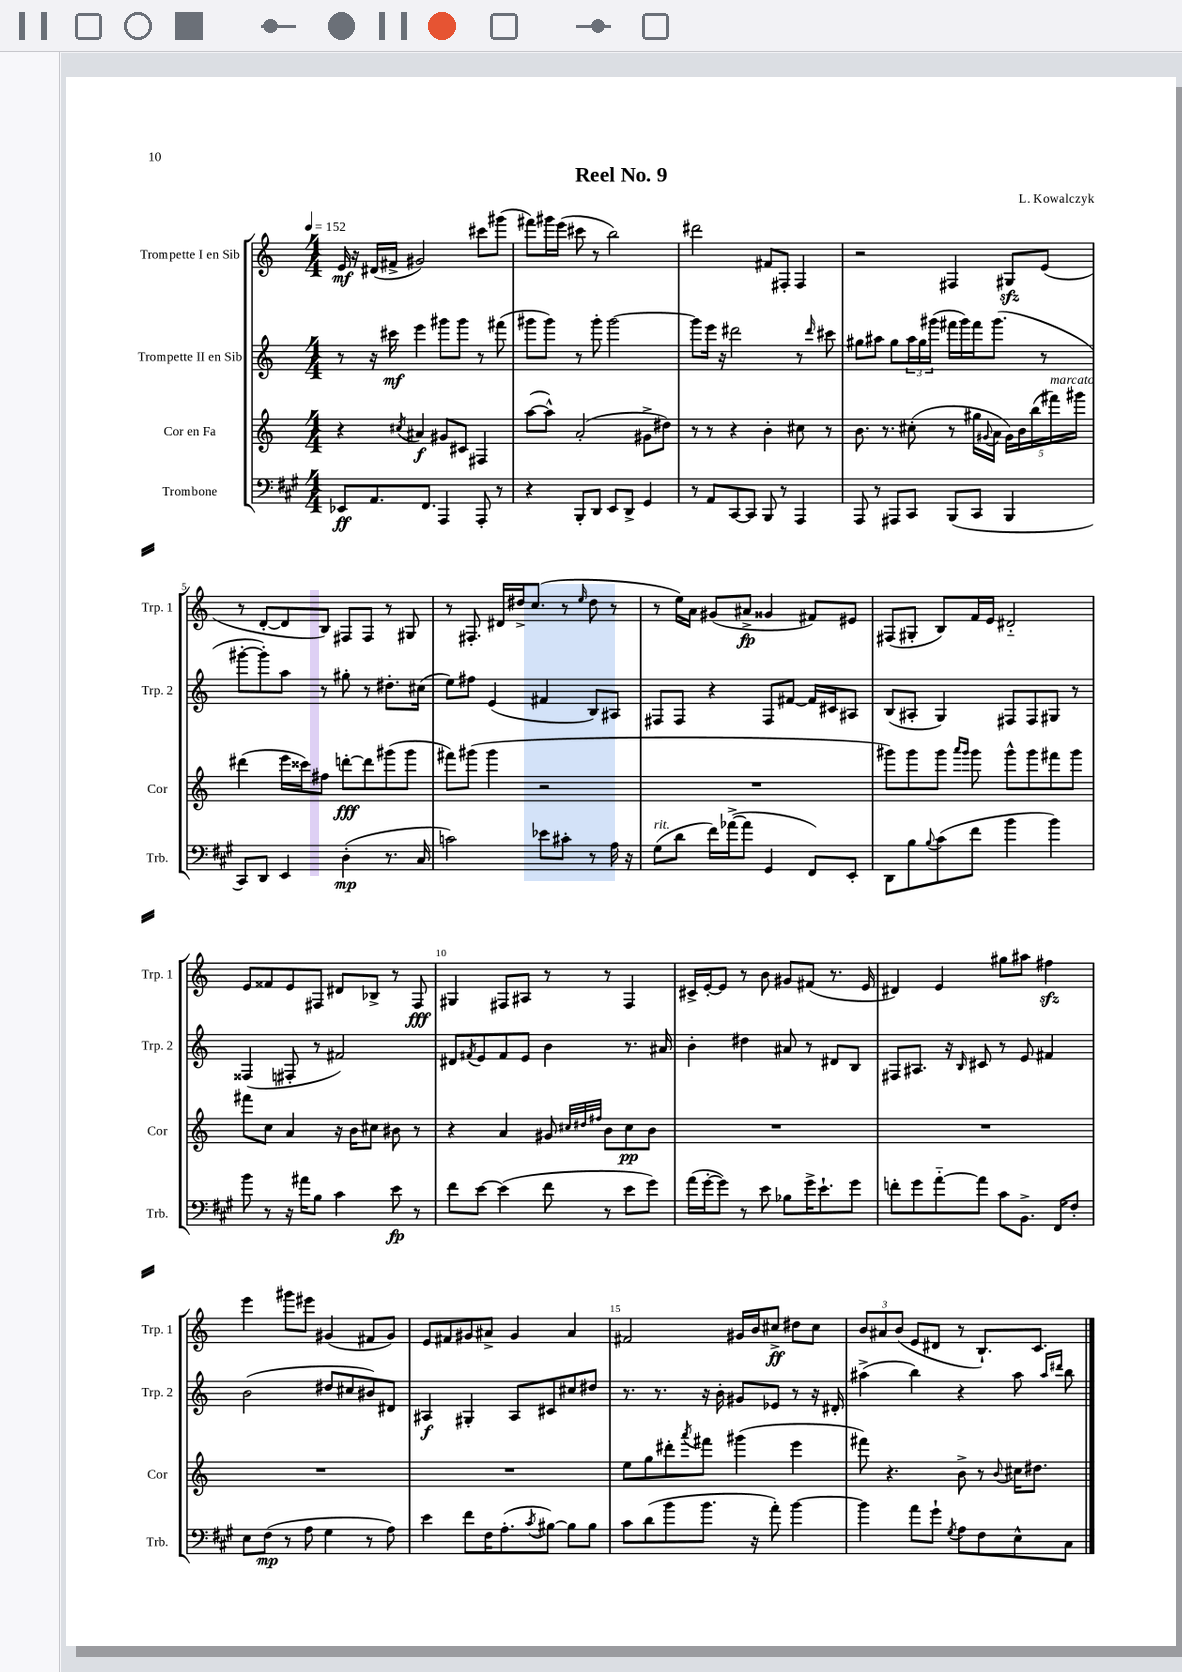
\header { title = "Reel No. 9" composer = "L. Kowalczyk" }
<<
\new StaffGroup <<
\new Staff = "s0" \with { instrumentName = "Trompette I en Sib" shortInstrumentName = "Trp. 1" } {
    \clef treble \key c \major \numericTimeSignature \time 4/4 \tempo 4 = 152
    e'16\mf r16 dis'16( fis'16-> gis'2) cis'''8 gis'''8( |
    fis'''8) gis'''16 e'''16( cis'''8 r8 b''2) |
    dis'''2 fis'8 fis8-. fis4 |
    r2 fis4 gis8\sfz e'8( |
    r8 d'8~-. d'8 b8) fis8 fis8 r8 gis8 |
    r8 fis8.-. dis'16 dis''16-> c''8.( r8 \grace { e''16 } dis''8 r8 |
    r8 e''16) a'16 gis'8( ais'8->\fp gisis'4 fis'8) eis'8 |
    fis8( gis8-. b8) f'16 e'16 dis'2-_ |
    e'8 fisis'8 e'8 fis8 dis'8 bes8-> r8 fis8\fff |
    gis4 fis8 ais8 r8 r8 fis4 |
    cis'16-> e'16~-. e'8 r8 b'8 gis'8 fis'8( r8. e'16 |
    dis'4) e'4 gis''8 ais''8 fis''4\sfz |
    e'''4 gis'''8 eis'''8 gis'4( fis'8 gis'8) |
    e'8 fis'8 gis'8 ais'8-> gis'4 ais'4 |
    fis'2 gis'16 b'16 cis''8->\ff dis''8 cis''8 |
    \tuplet 3/2 { b'8 ais'8 b'8( } e'8 dis'8 r8 b8.-!) c'8. \bar "|." |
}
\new Staff = "s1" \with { instrumentName = "Trompette II en Sib" shortInstrumentName = "Trp. 2" } {
    \clef treble \key c \major \numericTimeSignature \time 4/4
    r8 r16 cis'''16\mf e'''4 gis'''8 gis'''8 r8 fis'''8( |
    gis'''8 gis'''8) r8 gis'''8-. gis'''2~ |
    gis'''8 e'''16 r16 dis'''2 r8 \grace { dis'''16 } cis'''8 |
    gis''8 ais''8 gis''8 \tuplet 3/2 { ais''16 gis''16 gis'''16( } fis'''16 gis'''16) fis'''16 gis'''8.( r8 |
    gis'''8~-. gis'''8-.) a''8 r8 gis''8-. r8 dis''8.-. cis''16( |
    e''8) fis''8 e'4( fis'4 b8) ais8 |
    fis8 fis8 r4 fis8 fis'8~ fis'16 cis'16 ais8 |
    b8( ais8-. g4) fis8 fis8 gis8 r8 |
    fisis4( fis8-. r8 fis'2) |
    dis'8 \acciaccatura { fis'8 } e'8 fis'8 e'8 b'4 r8. ais'16 |
    b'4-. dis''4 ais'8 r8 dis'8 b8 |
    fis8 ais8. r16 \grace { b16 } cis'8 r8 e'8 fis'4 |
    b'2( dis''8 cis''8 bis'8) dis'8 |
    ais4\f gis4-. ais8 cis'8 cis''8 dis''8 |
    r8. r8. r16 b'16-. gis'8 ees'8 r8 r16 dis'16-. |
    ais''4->( b''4) r4 ais''8 \grace { ais''16 dis'''16 } b''8 \bar "|." |
}
\new Staff = "s2" \with { instrumentName = "Cor en Fa" shortInstrumentName = "Cor" } {
    \clef treble \key c \major \numericTimeSignature \time 4/4
    r4 \acciaccatura { cis''8 } ais'4\f gis'8 cis'8 fis4 |
    a''8~( a''8-^) a'2-.( gis'8-> dis''8) |
    r8 r8 r4 b'4-. cis''8 r8 |
    b'8. r8. cis''8-.( r8 gis''16 \appoggiatura { gis'8 } a'16 \tuplet 5/4 { gis'16) b'16 b''16( fis'''16^\markup { \italic "marcato" }) gis'''16 } |
    dis'''4( e'''16 cisis'''16) fis''8 d'''8~-.\fff d'''8 gis'''8( gis'''8 |
    fis'''8) gis'''8( gis'''4 r2 |
    R1 |
    gis'''8) gis'''8 gis'''8 \grace { a'''16 gis'''16 } gis'''8 gis'''8-^ gis'''8 fis'''8 gis'''8 |
    fis'''8 c''8 a'4 r16 b'16 cis''8 bis'8 r8 |
    r4 a'4 gis'8 \grace { cis''32 dis''32 fis''32 } b'8 cis''8\pp b'8 |
    R1 |
    R1 |
    R1 |
    R1 |
    e''8 g''8 dis'''8-. \acciaccatura { a'''8 } fis'''8 gis'''4( e'''4 |
    fis'''8) r4. b'8-> r8 \appoggiatura { b'8 } cis''16 dis''8. \bar "|." |
}
\new Staff = "s3" \with { instrumentName = "Trombone" shortInstrumentName = "Trb." } {
    \clef bass \key a \major \numericTimeSignature \time 4/4
    ees,8\ff a,8. fis,8. a,,4 a,,8-. r8 |
    r4 b,,8-. d,8 e,8 d,8-> gis,4 |
    r8 a,8 cis,8~ cis,8 b,,8 r8 a,,4 |
    a,,8 r8 ais,,8 cis,8 b,,8( cis,8 b,,4 |
    cis,8) d,8 e,4 d4-.\mp( r8. cis16 |
    c'2) ees'8 cis'8-. r8 a16 r16 |
    gis8^\markup { \italic "rit." }( d'8 fis'16) aes'16~->( aes'8 gis,4 fis,8) e,8-. |
    d,8 b8 \appoggiatura { b8 } cis'8( fis'8 b'4 b'4) |
    b'8 r8 r16 ais'16 b8 cis'4 e'8\fp r8 |
    fis'8 e'8~ e'4( fis'8 r8 e'8 gis'8) |
    a'16( gis'16~-. gis'8) r8 e'8 bes8 gis'16-> e'8.-! gis'8 |
    f'8-. gis'8 a'8~-_ a'8 cis'8 b,8.-> fis,16 fis8-. |
    e8 fis8\mp( r8 a8 gis4 r8 a8) |
    e'4 fis'8 fis16 a8.-.( \acciaccatura { cis'8 } bis8~) bis8 bis8 |
    cis'8 d'8( b'8 b'8. r16 a'8-.) b'4~ |
    b'4 a'8 gis'8-! \acciaccatura { gis8 } a8 fis8 e8-^ cis8 \bar "|." |
}
>>
>>
\layout { \context { \Score \override BarNumber.break-visibility = ##(#f #t #t) barNumberVisibility = #(every-nth-bar-number-visible 5) } }
